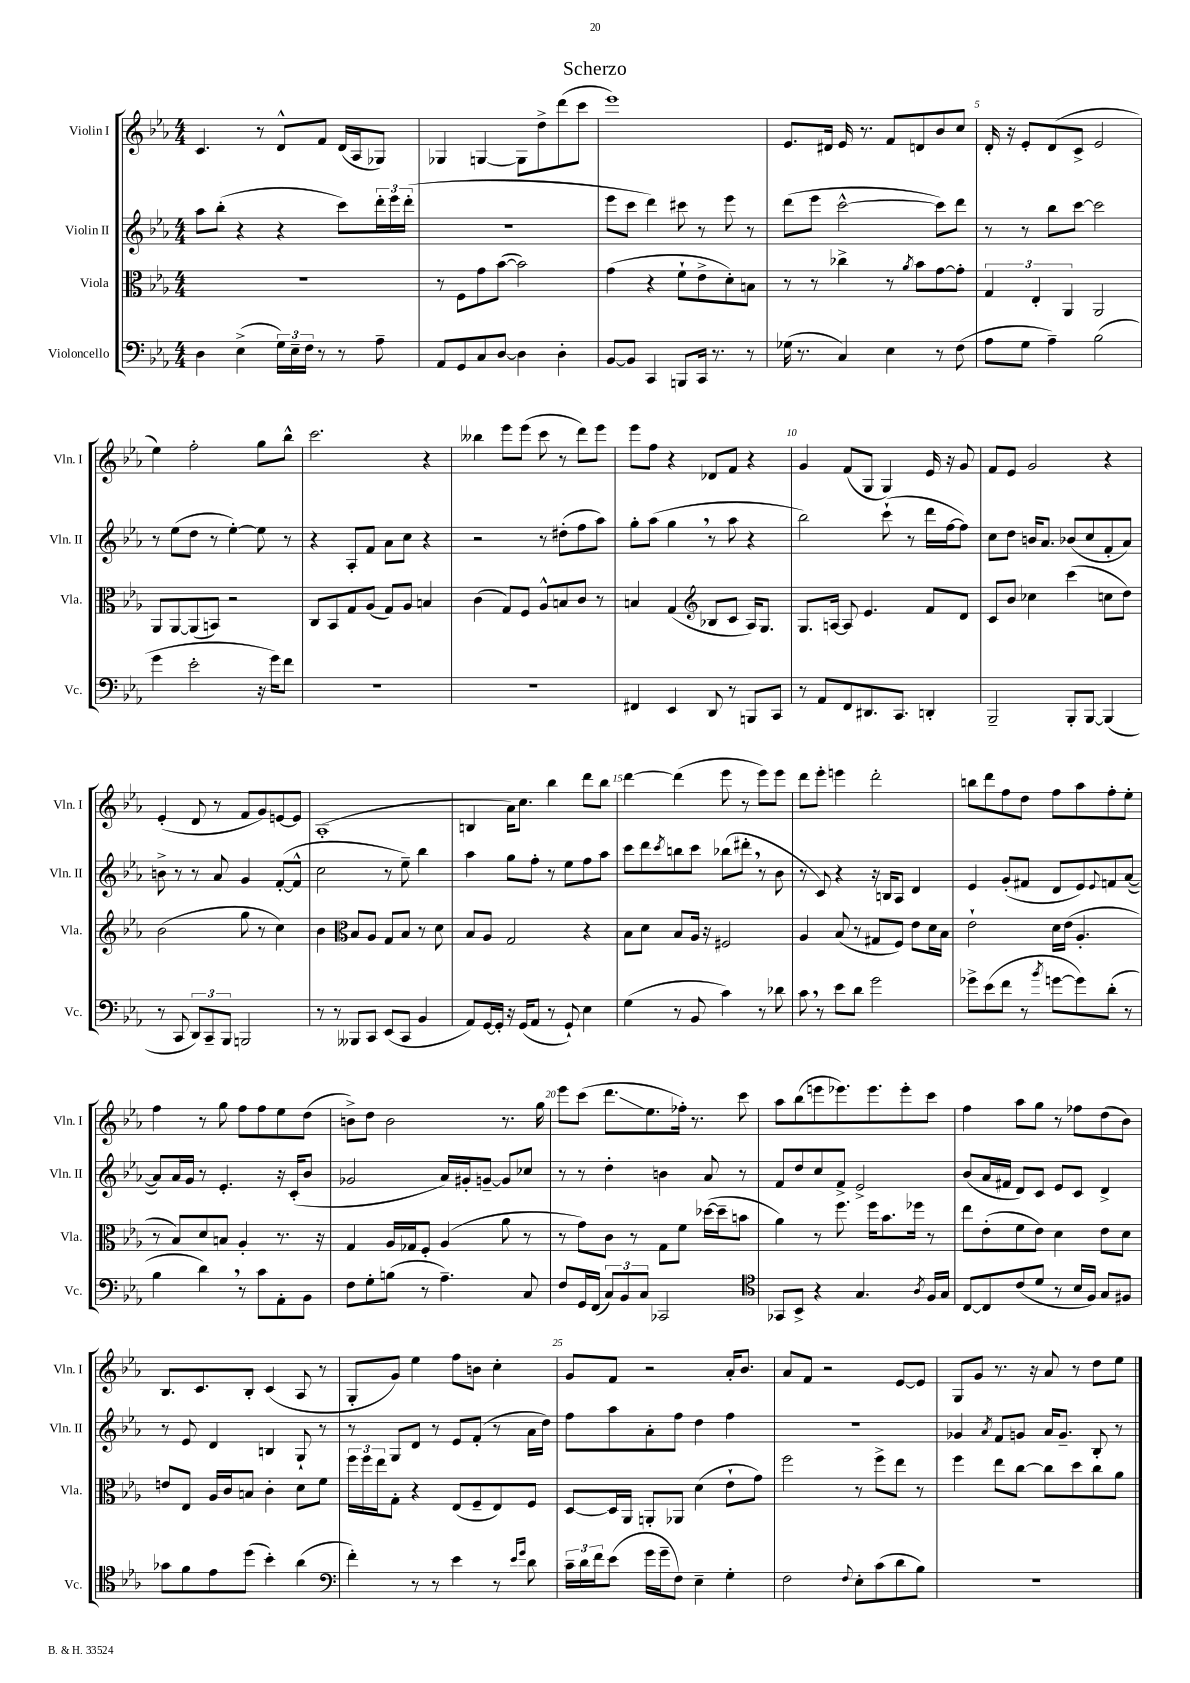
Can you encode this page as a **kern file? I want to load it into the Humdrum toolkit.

**kern	**kern	**kern	**kern
*staff4	*staff3	*staff2	*staff1
*clefF4	*clefC3	*clefG2	*clefG2
*k[b-e-a-]	*k[b-e-a-]	*k[b-e-a-]	*k[b-e-a-]
*M4/4	*M4/4	*M4/4	*M4/4
4D\	1r	8aa-\L	4.c/
.	.	(8bb-'\J	.
(4E-^\	.	4r	.
.	.	.	8r
24G\LL)	.	4r	8d^^/L
24E-~\	.	.	.
24F\JJ	.	.	.
8r	.	.	8f/J
8r	.	8ccc\L)	(16d/LL
.	.	.	16A-/J
8A-~\	.	24ddd'\L	8G-/J)
.	.	24eee-\	.
.	.	(24ddd'\JJ	.
=	=	=	=
8AA-/L	8r	1r	4G-/
8GG/	8F\L	.	.
8C/	8g\	.	[4G/
[8D/J	([8b-\J	.	.
4D\]	2b-\])	.	8G\]L
.	.	.	8dd^\
4D'\	.	.	(8ddd\
.	.	.	8ccc\J
=	=	=	=
[8BB-/L	(4g\	8eee-\L	1eee-)
8BB-/]J	.	8ccc\J	.
4CC/	4r	4ddd\)	.
8BBB/L	8f`\L	8ccc#\	.
16CC/Jk	8e-^\	8r	.
8.r	.	.	.
.	8d'\)	8eee-\	.
8r	8B\J	8r	.
=	=	=	=
(16G-\	8r	(8ddd\L	8.e-/L
8.r	.	.	.
.	8r	8eee-\J	.
.	.	.	16d#/Jk
4C/)	4cc-^\	[2ccc^^\	16e-/
.	.	.	8.r
4E-\	8r	.	8f/L
.	8qa-/	.	.
.	8b-\L	.	8d/
8r	[8g\	8ccc\]L)	8b-/
(8F\	8g'\]J	8ddd\J	8cc/J
=	=	=	=
8A-\L	6G/	8r	16d'/
.	.	.	16r
8G\J	.	8r	8e-'/L
.	6E-'/	.	.
4A-~\)	.	8bb-\L	(8d/
.	6AA-/	.	.
.	.	[8ccc\J	8c^/J
(2B-\	2AA-/	2ccc\]	2e-/
=	=	=	=
4g\	8AA-/L	8r	4ee-\)
.	[8AA-/	(8ee-\L	.
2e-'\	(8AA-/]	8dd\J	2ff'\
.	8BB/J)	8r	.
.	2r	[4ee-'\)	.
16r	.	8ee-\]	8gg\L
16g\LK)	.	.	.
8f\J	.	8r	8bb-^^\J
=	=	=	=
1r	8C/L	4r	2.ccc\
.	8BB-/	.	.
.	8G/	8A-'/L	.
.	(8A-/J	8f/J	.
.	8G/L)	8a-\L	.
.	8A-/J	8cc\J	.
.	4B/	4r	4r
=	=	=	=
1r	(4c\	2r	4bb--\
.	8G/L)	.	8eee-\L
.	8F/J	.	(8eee-\J
.	8A-^^/L	8r	8ccc\
.	8B/	(8dd#'\L	8r
.	8c/J	8ff\	8ddd\L)
.	8r	8aa-\J)	8eee-\J
=	=	=	=
4FF#/	4B/	8gg'\L	8eee-\L
.	.	(8aa-\J	8ff\J
4EE-/	(4G/	4gg\	4r
*	*clefG2	*	*
8DD/	8B-/L	8r	8d-/L
8r	8c/J	8aa-\	8f/J
8BBB/L	16A-/LK)	4r	4r
.	8.G/J	.	.
8CC/J	.	.	.
=	=	=	=
8r	8.G/L	2bb-\)	4g/
8AA-/L	.	.	.
.	[16A/Jk	.	.
8FF/	8A/]	.	(8f/L
8.DD#/	4.e-/	.	8G/J
.	.	(8ccc`\	4G/)
8.CC/J	.	.	.
.	.	8r	.
4DD'/	8f/L	16ddd\LL	16e-/
.	.	[16ff\J	16r
.	8d/J	8ff\]J)	8g/
=	=	=	=
2BBB-~/	8c/L	8cc\L	8f/L
.	8b-/J	8dd\J	8e-/J
.	4cc-\	16b/LK	2g/
.	.	8.a-/J	.
8BBB-'/L	(4ccc\	(8b-/L	.
[8BBB-/J	.	8cc/	.
(4BBB-/]	8cc\L	8f'/	4r
.	8dd\J)	8a-/J)	.
=	=	=	=
8r	(2b-\	8b^\	(4e-'/
8CC/	.	8r	.
12DD/L)	.	8r	8d/
12CC~/	.	.	.
.	.	8a-/	8r
12BBB-/J	.	.	.
2BBB/	8gg\	4g/	8f/L
.	8r	.	8g/)
.	4cc\)	([8f'/L	[8e/
.	.	8f^^/]J	8e/]J
=	=	=	=
8r	4b-\	2cc\	(1A-'
8r	.	.	.
*	*clefC3	*	*
8BBB--/L	8B-/L	.	.
8CC/J	8A-/J	.	.
(8EE-/L	8G/L	8r	.
8CC/J	8B-/J	8ee-~\)	.
4BB-/	8r	4bb-\	.
.	8d\	.	.
=	=	=	=
8AA-/L)	8B-/L	4aa-\	4B/
[16GG/L	8A-/J	.	.
16GG'/]JJ	.	.	.
16r	2G/	8gg\L	16a-\LK)
(16GG/LK	.	.	8.cc\J
8AA-/J	.	8ff'\J	.
8r	.	8r	4bb-\
8GG`/)	.	8ee-\L	.
4E-\	4r	8ff\	8ddd\L
.	.	8aa-\J	8bb-\J
=	=	=	=
(4G\	8B-\L	8ccc\L	[4ddd\
.	8d\J	8ddd\	.
.	.	8qccc/	.
8r	8B-/L	8bb\	(4ddd\]
8BB-/	16A-/Jk	8ccc\J	.
.	16r	.	.
4c\)	2F#/	(8bb-\L	8eee-\
.	.	8ddd#'\J	8r
8r	.	8r	8eee-\L)
8d-\	.	8b-\	8eee-\J
=	=	=	=
8c\	4A-/	8r	8ddd\L
8r	.	8c/)	8eee-'\J
8e-\L	(8B-/	4r	4eee\
8d\J	8r	.	.
2g\	8G#/L	16r	2ddd'\
.	.	16B/LK	.
.	8F/J)	8A-/J	.
.	8e-\L	4d/	.
.	16d\L	.	.
.	16B-\JJ	.	.
=	=	=	=
8g-^\L	2e-`\	4e-/	8bb\L
(8e-\	.	.	8ddd\
8f\J	.	(8g'/L	8ff\
8r	.	8f#/J	8dd\J
8qb-/	.	.	.
[8g\L	16d\LL	8d/L	8ff\L
.	(16e-\JJ	.	.
8g\])	4.A-'/	8e-/)	8aa-\
.	.	8qqe-/	.
(8d'\J	.	8f/	8ff'\
8r	.	([8a-/J	8ee-'\J
=	=	=	=
4B-\	8r	8a-/]L)	4ff\
.	8B-/L)	16a-/L	.
.	.	16g/JJ	.
4d\)	8d/	8r	8r
.	8B/J	4.e-'/	8gg\
8r	4A-'/	.	8ff\L
8c\L	.	.	8ff\
8AA-'\	8.r	16r	8ee-\
.	.	(16c'/LK	.
8BB-\J	.	8b-/J	(8dd\J
.	16r	.	.
=	=	=	=
8F\L	4G/	2g-/	8b^\L)
8G'\	.	.	8dd\J
(8B\J	16A-/LL	.	2b\
.	16G-/J	.	.
8r	8F'/J	.	.
4.A-~\)	(4A-/	16a-/LL)	.
.	.	16g#'/J	.
.	.	[8g~/J	.
.	8a-\	8g/]L	8.r
8C/	8r	8cc-/J	.
.	.	.	16gg\
=	=	=	=
8F/L	8r	8r	8eee-\L
16GG/L	8g\L)	8r	(8ccc\J
(16FF/JJ	.	.	.
12C/L)	8c\J	4dd'\	8.ddd\L
12BB-/	.	.	.
.	8r	.	.
12C/J	.	.	.
.	.	.	8.ee-\
2CC-/	8G\L	4b\	.
.	8f\J	.	16ff-'\Jk)
.	.	.	8.r
.	([16dd-\LL	8a-/	.
.	16dd-~\]J	.	.
.	8b\J	8r	8ccc\
=	=	=	=
*clefC4	*	*	*
8GG-/L	4a-\)	8f/L	8aa-\L
8BB-^/J	.	8dd/	(8bb-\
4r	8r	8cc/	8eee\
.	8.ff\	8f^/J	8.eee-\)
4.G/	.	2e-^/	.
.	16ff\LK	.	8.eee-\
.	8.b-\	.	.
.	.	.	8eee-'\
.	16ff-\Jk	.	.
8qA-/	.	.	.
16F/LL	8r	.	8ccc\J
16G/JJ	.	.	.
=	=	=	=
[8C/L	8ee-\L	(8b-/L	4ff\
8C/]	(8e-'\	16a-/L	.
.	.	16f#/JJ	.
(8c/	8f\	8d/L)	8aa-\L
8d/J	8e-\J)	8c/J	8gg\J
8r	4d\	8e-/L	8r
16B-/LL	.	8c/J	8ff-\L
16F/JJ)	.	.	.
8G/L	8e-\L	4d^/	(8dd\
8F#/J	8d\J	.	8b-\J)
=	=	=	=
8g-\L	8e/L	8r	8.B-/L
8f\	8E-/J	8e-/	.
.	.	.	8.c/
8e-\	16A-/LL	4d/	.
.	16c/J	.	.
(8dd\J	8B/J	.	8B-'/J
4b-'\)	4c'\	4B/	(4c/
(4a-\	8d\L	8G`/	8A-/
.	8f\J	8r	8r
=	=	=	=
*clefF4	*	*	*
4f'\)	24ff\LL	8r	8G'/L
.	24ff\	.	.
.	24ee-\J	.	.
.	8G'\J	8G/L	8g/J)
8r	4r	8d/J	4ee-\
8r	.	8r	.
4e-\	(8E-/L	8e-/L	8ff\L
.	8F~/	(8f'/J	8b\J
8r	8E-/)	8r	4cc'\
16qqe-/LL	.	.	.
16qqg/JJ	.	.	.
8d\	8F/J	16a-\LL	.
.	.	16dd\JJ)	.
=	=	=	=
24c~\LL	[8D/L	8ff\L	8g/L
24d\	.	.	.
24f\J	.	.	.
(8e-\J	16D/]L	8aa-\	8f/J
.	16AA-/JJ	.	.
16g\LL	8AA'/L	8a-'\	2r
16g~\J	.	.	.
8F\J)	8AA-/J	8ff\J	.
4E-~\	(4d\	4dd\	.
4G'\	8e-`\L	4ff\	16a-'/LK
.	.	.	8.b-/J
.	8g\J)	.	.
=	=	=	=
2F\	2ff\	1r	8a-/L
.	.	.	8f/J
.	.	.	2r
8qqF/	.	.	.
8E-'\L	8r	.	.
(8c\	8ff^\L	.	.
8d\	8ee-\J	.	[8e-/L
8B-\J)	8r	.	8e-/]J
=	=	=	=
1r	4ff\	4g-/	8G/L
.	.	.	8g/J
.	.	8qa-/	.
.	8ee-\L	8f/L	8.r
.	[8cc\J	8g/J	.
.	.	.	16r
.	8cc\]L	16a-/LK	8a-/
.	.	8.g~/J	.
.	8dd\	.	8r
.	8cc\	8B-'/	8dd\L
.	8a-\J	8r	8ee-\J
==	==	==	==
*-	*-	*-	*-
